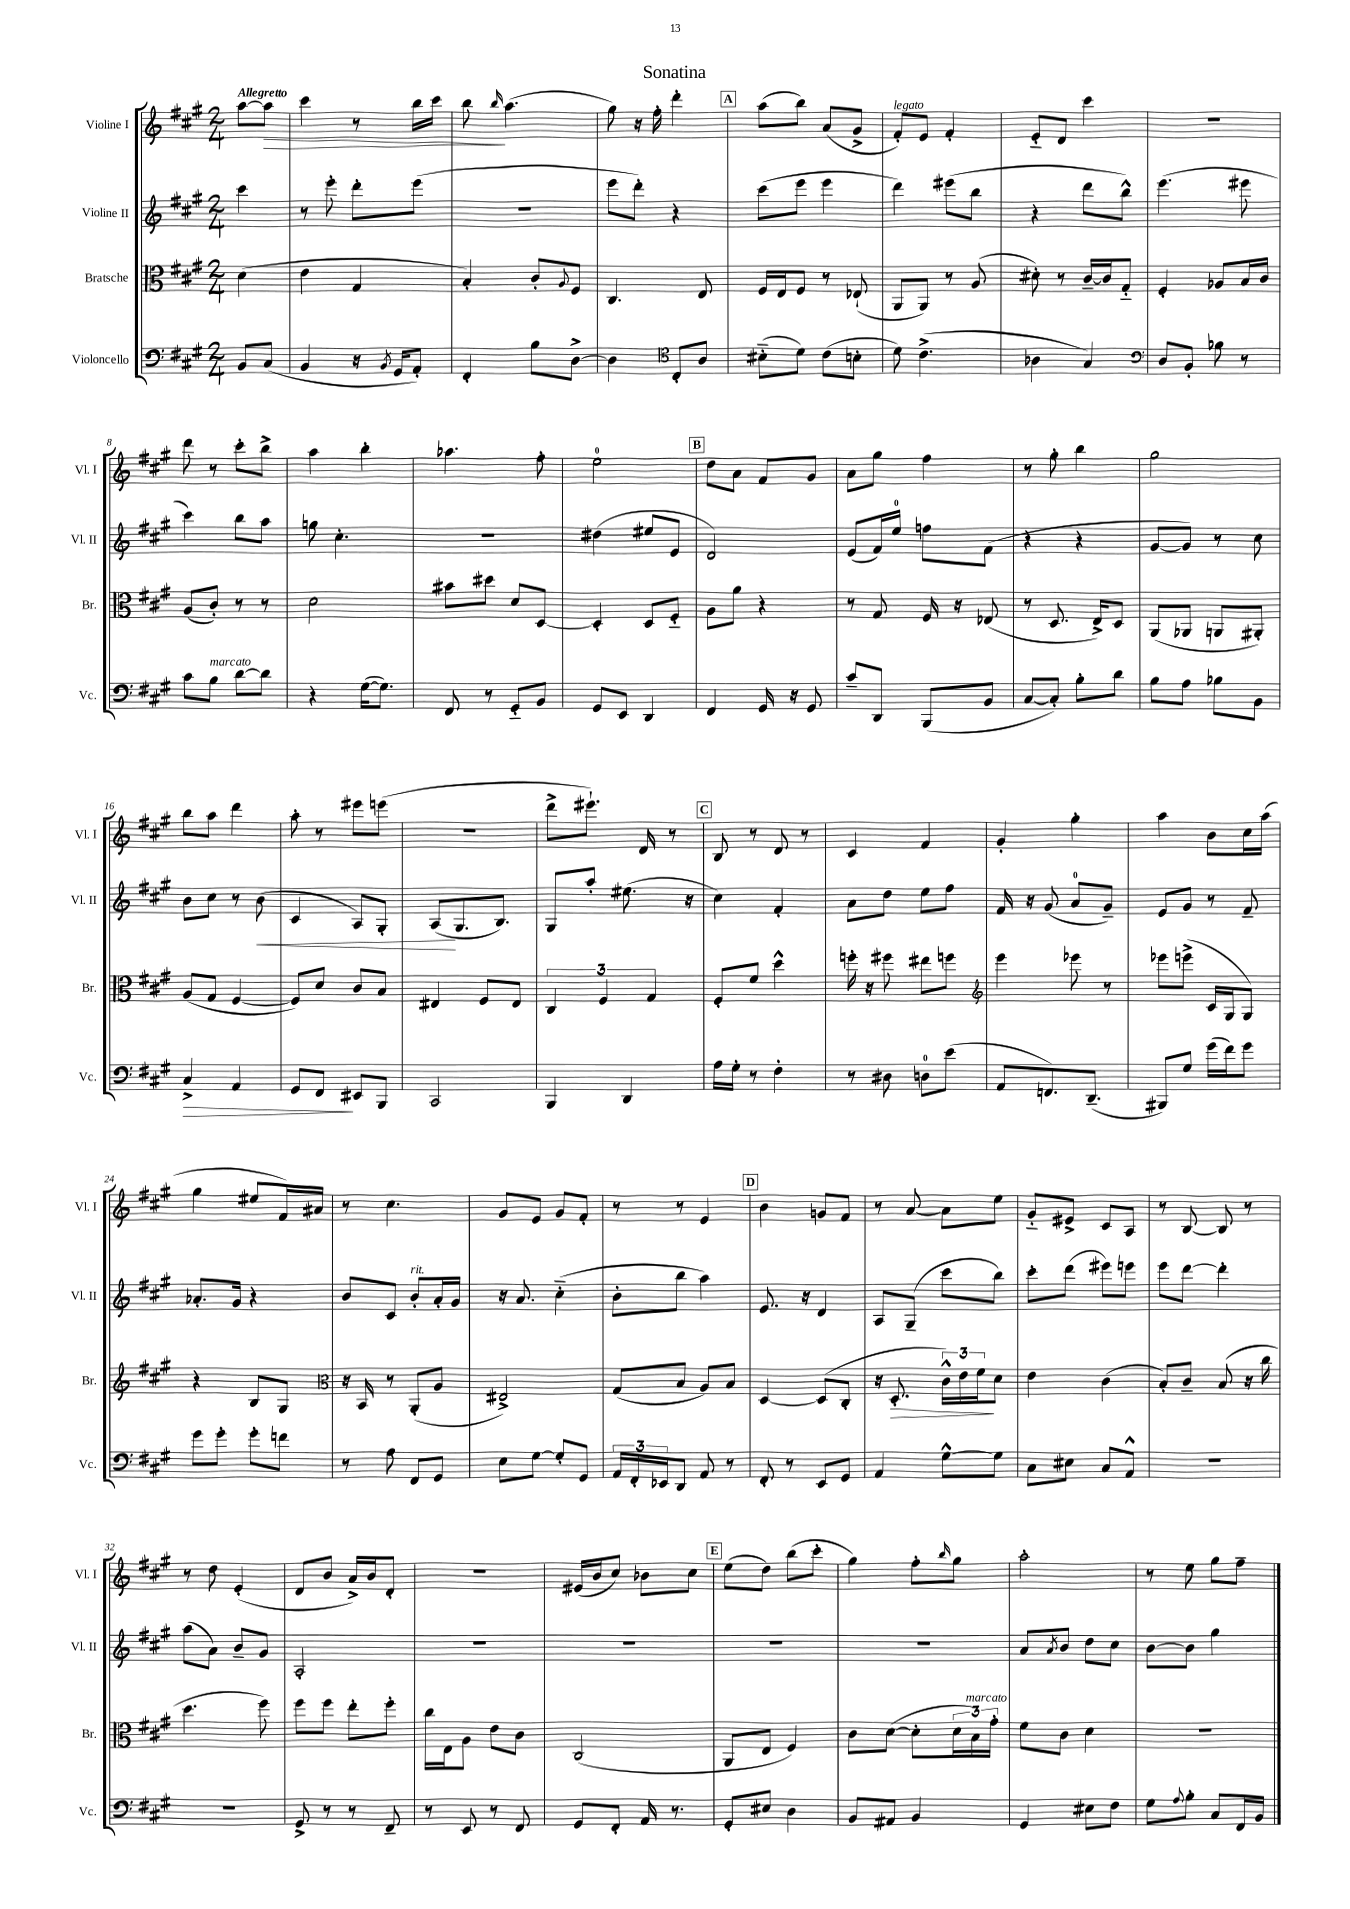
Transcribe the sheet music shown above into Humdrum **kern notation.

**kern	**kern	**kern	**kern
*staff4	*staff3	*staff2	*staff1
*clefF4	*clefC3	*clefG2	*clefG2
*k[f#c#g#]	*k[f#c#g#]	*k[f#c#g#]	*k[f#c#g#]
*M2/4	*M2/4	*M2/4	*M2/4
8BB	(4d	4ccc#	[8aa
(8C#	.	.	8aa]
=	=	=	=
4BB	4e	8r	4ccc#
.	.	8eee'	.
16r	4G#	8ddd'	8r
8qBB	.	.	.
16GG#	.	.	.
8AA')	.	(8eee	16bb
.	.	.	16ccc#
=	=	=	=
4FF#'	4B')	2r	8bb
.	.	.	16qqbb
.	.	.	(4.aa
8B	8c#'	.	.
.	8qqA	.	.
[8D^	8F#	.	.
=	=	=	=
4D]	4.C#	8eee	8gg#)
.	.	8ddd')	16r
.	.	.	16ff#'
*clefC4	*	*	*
8C#'	.	4r	4ddd'
8A	8E	.	.
=	=	=	=
(8B#'~	16F#	(8ccc#	(8aa
.	16E	.	.
8d)	8F#	8eee	8bb)
(8c#	8r	4eee	(8a
8B'	(8E-`	.	8g#^
=	=	=	=
8d)	8AA	4ddd)	8f#')
(4.c#^	8AA)	.	8e
.	8r	(8eee#	4f#'
.	(8A	8bb	.
=	=	=	=
4A-	8d#')	4r	8e'~
.	8r	.	8d
4G#)	[16c#~	8ddd	4ccc#
.	16c#]	.	.
.	8G#'~	8bb^^)	.
=	=	=	=
*clefF4	*	*	*
8D	4F#'	(4.eee	2r
8BB'	.	.	.
8B-	8A-	.	.
8r	16B	8eee#	.
.	16c#	.	.
=	=	=	=
8c#	(8A	4ccc#)	8ddd
8B	8c#')	.	8r
[8d	8r	8bb	8ccc#'
8d]	8r	8aa	8bb^
=	=	=	=
4r	2d	8gg	4aa
.	.	4.cc#'	.
([16G#	.	.	4bb'
8.G#])	.	.	.
=	=	=	=
8FF#	8b#	2r	4.aa-
8r	8dd#	.	.
8GG#'~	8d	.	.
8BB	[8D	.	8ff#'
=	=	=	=
8GG#	4D']	(4dd#	2ee
8EE	.	.	.
4DD	8D	8ee#	.
.	8F#'~	8e	.
=	=	=	=
4FF#	8A	2d)	8dd
.	8a	.	8a
16GG#	4r	.	8f#
16r	.	.	.
8GG#	.	.	8g#
=	=	=	=
8c#~	8r	(8e	8a
8DD	8G#	16f#)	8gg#
.	.	16ee	.
(8BBB	16F#	8ff	4ff#
.	16r	.	.
8BB	(8E-	(8f#	.
=	=	=	=
[8C#	8r	4r	8r
8C#'])	8.D	.	8gg#'
8B'	.	4r	4bb
.	16E^)	.	.
8d	8D	.	.
=	=	=	=
8B	(8AA	[8g#	2gg#
8A	8AA-	8g#])	.
8B-	8AA	8r	.
8BB	8AA#')	8cc#	.
=	=	=	=
4C#^	(8A	8b	8bb
.	8G#	8cc#	8aa
4AA	[4F#	8r	4ddd
.	.	(8b	.
=	=	=	=
8GG#	8F#])	4c#	8aa'
8FF#	8d	.	8r
8EE#	8c#	8A)	8eee#
8BBB	8B	8G#'	(8eee
=	=	=	=
2CC#	4E#	(8A	2r
.	.	8.G#	.
.	8F#	.	.
.	.	8.B)	.
.	8E#	.	.
=	=	=	=
4BBB	6C#	8G#	8ddd^
.	.	8aa'	8.eee#`)
.	6F#	.	.
4DD	.	(8.ee#	.
.	.	.	16d
.	6G#	.	.
.	.	.	8r
.	.	16r	.
=	=	=	=
16A	8F#'	4cc#)	8B
16G#'	.	.	.
8r	8f#	.	8r
4F#'	4dd^^	4f#'	8d
.	.	.	8r
=	=	=	=
8r	16ff'	8a	4c#
.	16r	.	.
8D#	8ff#	8dd	.
8D	8ee#	8ee	4f#
(8e	8ff	8ff#	.
=	=	=	=
*	*clefG2	*	*
8AA	4eee	16f#	4g#'
.	.	16r	.
8.FF)	.	(8g#	.
.	8eee-	8a	4gg#'
(8.DD~	.	.	.
.	8r	8g#~)	.
=	=	=	=
8BBB#)	8eee-	8e	4aa
8G#	(8eee^	8g#	.
(16g#	16c#	8r	8b
16f#)	16G#	.	.
8g#	8G#)	8f#~	16cc#
.	.	.	(16aa
=	=	=	=
8g#	4r	8.a-'	4gg#
8g#'	.	.	.
.	.	16g#	.
8g#'	8B	4r	8ee#
8f	8G#	.	16f#)
.	.	.	16a#
=	=	=	=
*	*clefC3	*	*
8r	16r	8b	8r
.	16BB	.	.
8A	8r	8c#	4.cc#
8FF#	(8AA'	8b'	.
8GG#	8A	16a'	.
.	.	16g#	.
=	=	=	=
8E	2E#^)	16r	8g#
.	.	8.a	.
[8G#	.	.	8e
8G#']	.	(4cc#'~	8g#
8GG#	.	.	8f#'
=	=	=	=
24AA	(8G#	8b'	8r
24FF#'	.	.	.
24EE-	.	.	.
8DD	8B	8bb	8r
8AA	8A)	4aa)	4e
8r	8B	.	.
=	=	=	=
8FF#'	[4D	8.e	4b
8r	.	.	.
.	.	16r	.
8EE	(8D]	4d	8g
8GG#	8C#'	.	8f#
=	=	=	=
4AA	16r	8A	8r
.	8.D'	.	.
.	.	(8G#~	[8a
[8G#^^	24c#^^)	8ccc#	8a]
.	24e	.	.
.	24f#	.	.
8G#]	8d	8bb)	8ee
=	=	=	=
8C#	4e	8ccc#'	8g#'~
8E#	.	(8ddd	8e#^
8C#	(4c#	8eee#)	8c#
8AA^^	.	8eee	8A
=	=	=	=
2r	8B')	8eee	8r
.	8c#~	[8ddd	[8B
.	(8B	4ddd']	8B]
.	16r	.	8r
.	16cc#	.	.
=	=	=	=
2r	4.dd	(8aa	8r
.	.	8a)	8dd
.	.	8b~	(4e'
.	8ff#)	8g#	.
=	=	=	=
8GG#^	8ff#	2A'	8d
8r	8ff#	.	8b
8r	8ee'	.	16a^)
.	.	.	16b
8FF#~	8ff#'	.	8d'
=	=	=	=
8r	16cc#	2r	2r
.	16E	.	.
8EE	8A	.	.
8r	8e	.	.
8FF#	8c#	.	.
=	=	=	=
8GG#	(2C#	2r	(16e#
.	.	.	16b
8FF#'	.	.	8cc#)
16AA	.	.	8b-
8.r	.	.	.
.	.	.	8cc#
=	=	=	=
8GG#'	8AA	2r	(8ee
8E#	8E	.	8dd)
4D	4F#)	.	(8bb
.	.	.	8ccc#'
=	=	=	=
8BB	8c#	2r	4gg#)
8AA#	([8d	.	.
4BB	8d']	.	8ff#'
.	.	.	16qqbb
.	24d	.	8gg#
.	24B)	.	.
.	24g#'	.	.
=	=	=	=
4GG#	8f#	8a	2aa'
.	.	8qa	.
.	8c#	8b	.
8E#	4d	8dd	.
8F#	.	8cc#	.
=	=	=	=
8G#	2r	[8b	8r
8qqA	.	.	.
8B'	.	8b]	8ee
8C#	.	4gg#	8gg#
16FF#	.	.	8ff#~
16BB	.	.	.
==	==	==	==
*-	*-	*-	*-
